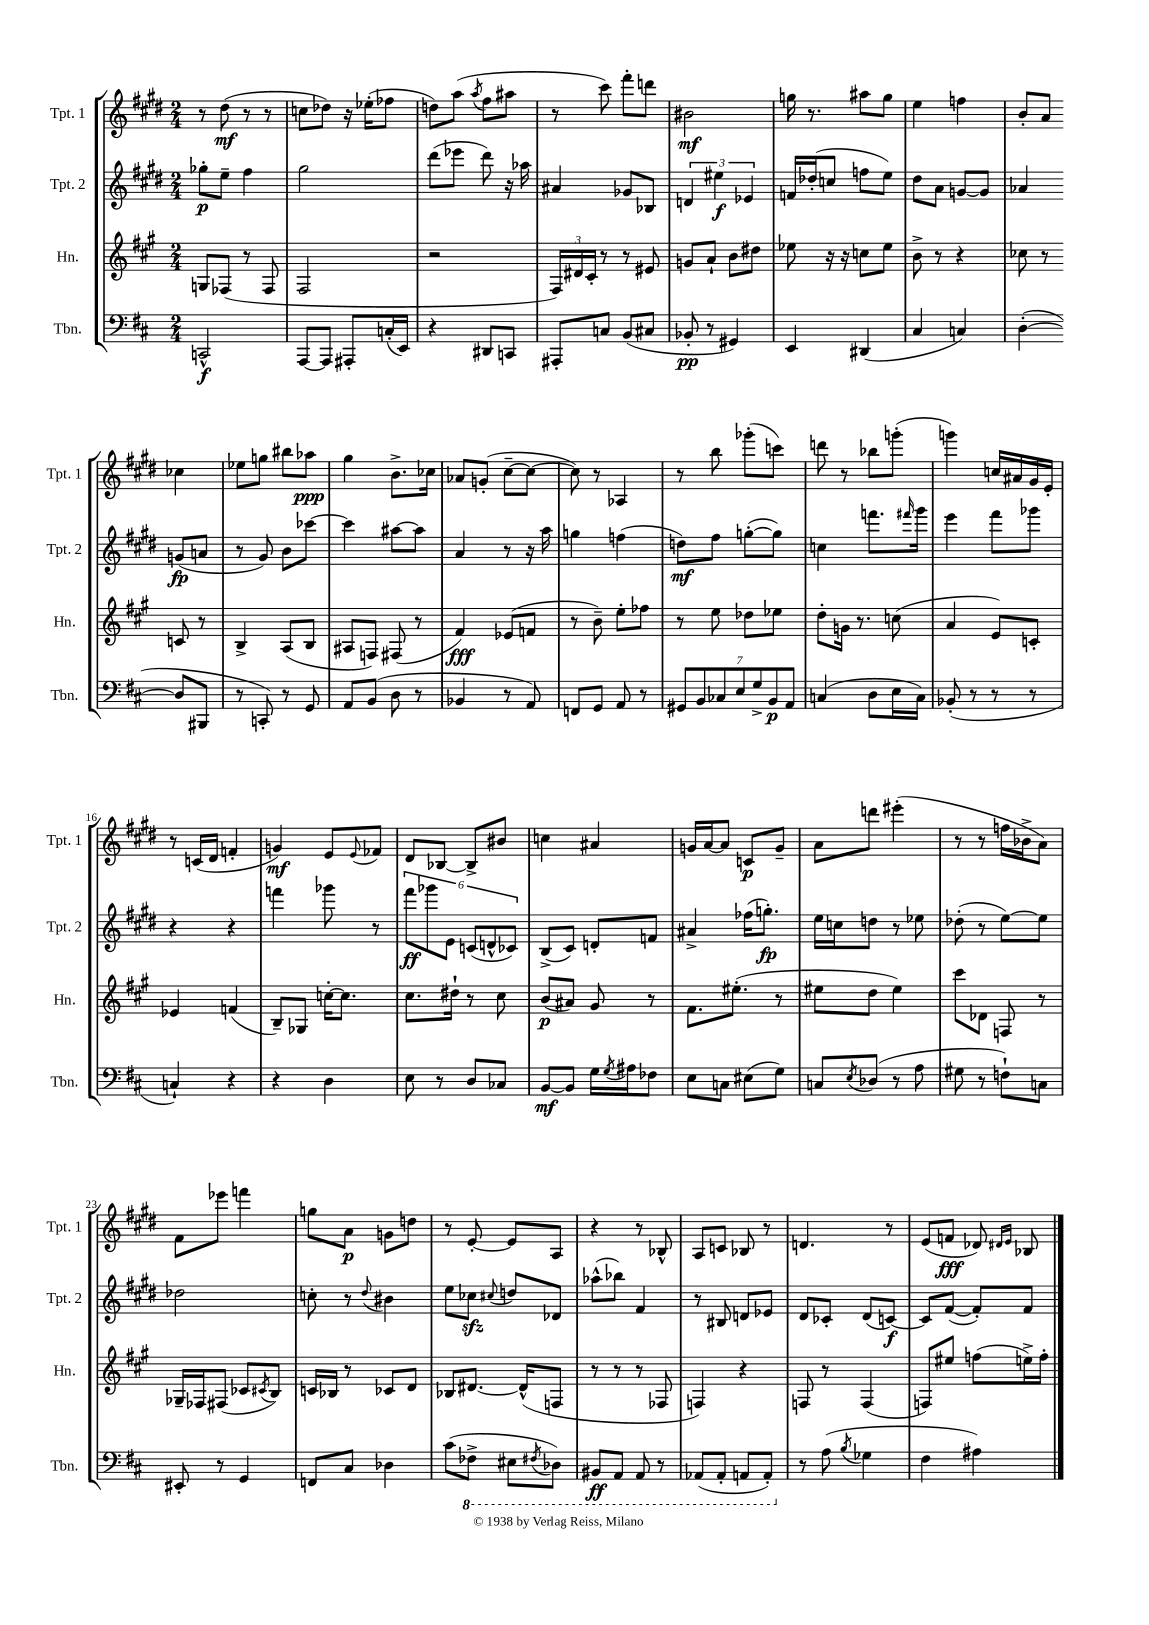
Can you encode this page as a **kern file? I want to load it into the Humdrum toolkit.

**kern	**kern	**kern	**kern
*staff4	*staff3	*staff2	*staff1
*clefF4	*clefG2	*clefG2	*clefG2
*k[f#c#]	*k[f#c#g#]	*k[f#c#g#d#]	*k[f#c#g#d#]
*M2/4	*M2/4	*M2/4	*M2/4
2CC^^	8G	8gg-'	8r
.	(8F-	8ee~	(8dd#
.	8r	4ff#	8r
.	8F-	.	8r
=	=	=	=
[8AAA	2F#	2gg#	8cc
8AAA]	.	.	8dd-)
8AAA#'	.	.	16r
.	.	.	(16ee-'
(16C'	.	.	8ff-
16EE)	.	.	.
=	=	=	=
4r	2r	(8ddd#	8dd)
.	.	8eee-	(8aa
.	.	.	8qaa
8DD#	.	8ddd#)	8ff#
8CC	.	16r	8aa#
.	.	16aa-	.
=	=	=	=
8AAA#'	24F#)	4a#	8r
.	24d#	.	.
.	24c#'	.	.
8C	8r	.	8ccc#)
(8BB	8r	8g-	8fff#'
8C#	8e#	8B-	8ddd
=	=	=	=
8BB-'	8g	6d	2b#
8r	8a`	.	.
.	.	6ee#	.
4GG#)	8b	.	.
.	.	6e-	.
.	8dd#	.	.
=	=	=	=
4EE	8ee-	16f	16gg
.	.	(16dd-'	8.r
.	16r	8cc	.
.	16r	.	.
(4DD#	8cc	8ff	8aa#
.	8ee-	8ee)	8gg
=	=	=	=
4C#	8b^	8dd#	4ee
.	8r	8a	.
4C)	4r	[8g	4ff
.	.	8g]	.
=	=	=	=
([4D'	8cc-	4a-	8b'
.	8r	.	8a
8D]	8c	(8g	4cc-
8BBB#	8r	8a	.
=	=	=	=
8r	4B^	8r	8ee-
8CC')	.	8g#)	8gg
8r	(8A	8b	8bb#
8GG	8B	[8ccc-	8aa-
=	=	=	=
8AA	8A#	4ccc-]	4gg#
(8BB	8F)	.	.
8D	(8F#	[8aa#	8.b^
8r	8r	8aa#]	.
.	.	.	16cc-
=	=	=	=
4BB-	4f#)	4a	8a-
.	.	.	(8g'
8r	(8e-	8r	[8cc#~
8AA)	8f	16r	8cc#_
.	.	16aa	.
=	=	=	=
8FF	8r	4gg	8cc#])
8GG	8b~)	.	8r
8AA	8ee'	(4ff	4A-
8r	8ff-	.	.
=	=	=	=
14GG#	8r	8dd)	8r
14BB	.	.	.
.	8ee	8ff#	8bb
14C-	.	.	.
14E	.	.	.
.	8dd-	([8gg'	(8ggg-'
14G^	.	.	.
14BB	.	.	.
.	8ee-	8gg])	8ccc)
14AA	.	.	.
=	=	=	=
(4C	8dd'	4cc	8ddd
.	16g	.	8r
.	8.r	.	.
8D	.	8.fff	8bb-
16E	(8cc	.	(8ggg'
.	.	16qqfff#	.
16C)	.	16ggg#	.
=	=	=	=
(8BB-'	4a	4eee	4ggg)
8r	.	.	.
8r	8e)	8fff#	16cc
.	.	.	16a#
8r	8c'	8ggg-	16g#
.	.	.	16e'
=	=	=	=
4C`)	4e-	4r	8r
.	.	.	(16c
.	.	.	16d#
4r	(4f	4r	4f'
=	=	=	=
4r	8B~)	4fff	4g)
.	8G-	.	.
4D	[16cc'	8ggg-	8e
.	8.cc]	.	.
.	.	.	8qqe
.	.	8r	8f-
=	=	=	=
8E	8.cc#	12fff#	8d#
.	.	12ggg-	.
8r	.	.	[8B-
.	.	12e	.
.	16dd#`	.	.
8D	8r	(12c	8B-^]
.	.	12d^^	.
8C-	8cc#	.	8b#
.	.	12c-)	.
=	=	=	=
[8BB	(8b	(8B^	4cc
8BB]	8a#)	8c#)	.
16G	8g#	8d'	4a#
8qG	.	.	.
16A#	.	.	.
8F-	8r	8f	.
=	=	=	=
8E	8.f#	4a#^	16g
.	.	.	[16a
8C	.	.	8a]
.	(8.ee#'	.	.
(8E#	.	(16ff-	8c
.	.	8.gg')	.
8G)	8r	.	8g~
=	=	=	=
8C	8ee#	16ee	8a
.	.	16cc	.
8qE	.	.	.
(8D-	8dd	8dd	8ddd
8r	4ee#)	8r	(4eee#'
8A	.	8ee-	.
=	=	=	=
8G#	8ccc#	(8dd-'	8r
8r	8d-	8r	8r
8F`)	8F	[8ee)	16ff
.	.	.	16b-^
8C	8r	8ee]	8a)
=	=	=	=
8EE#'	16G-~	2dd-	8f#
.	16F-	.	.
8r	(8F#	.	8eee-
4GG	8c-	.	4fff
.	8qc#	.	.
.	8B)	.	.
=	=	=	=
8FF	16c	8cc'	8gg
.	16B-	.	.
8C#	8r	8r	8a
.	.	8qqdd#	.
4D-	8c-	4b#	8g
.	8d	.	8dd
=	=	=	=
(8c#	8B-	8ee	8r
8FF-^	[8.d#	8cc-	[8e'
.	.	8qqcc#	.
8EE#	.	8dd	8e]
.	(16d#^^]	.	.
8qFF#	.	.	.
8DD-)	8F	8d-	8A
=	=	=	=
8BBB#	8r	(8aa-^^	4r
8AAA	8r	8bb-)	.
8AAA	8r	4f#	8r
8r	8F-	.	8B-^^
=	=	=	=
(8AAA-	4F)	8r	8A
8AAA-'	.	8B#	8c
8AAA	4r	8d	8B-
8AAA')	.	8e-	8r
=	=	=	=
8r	8F	8d#	4.d
(8A	8r	8c-'	.
8qB	.	.	.
4G-	(4F	(8d#	.
.	.	[8c)	8r
=	=	=	=
4F#	8F)	8c]	(8e
.	8ee#	([8f#	8f
4A#)	(8ff	8f#'])	8d-)
.	.	.	16qqd#
.	.	.	16qqe
.	16ee^)	8f#	8B-
.	16ff'	.	.
==	==	==	==
*-	*-	*-	*-
